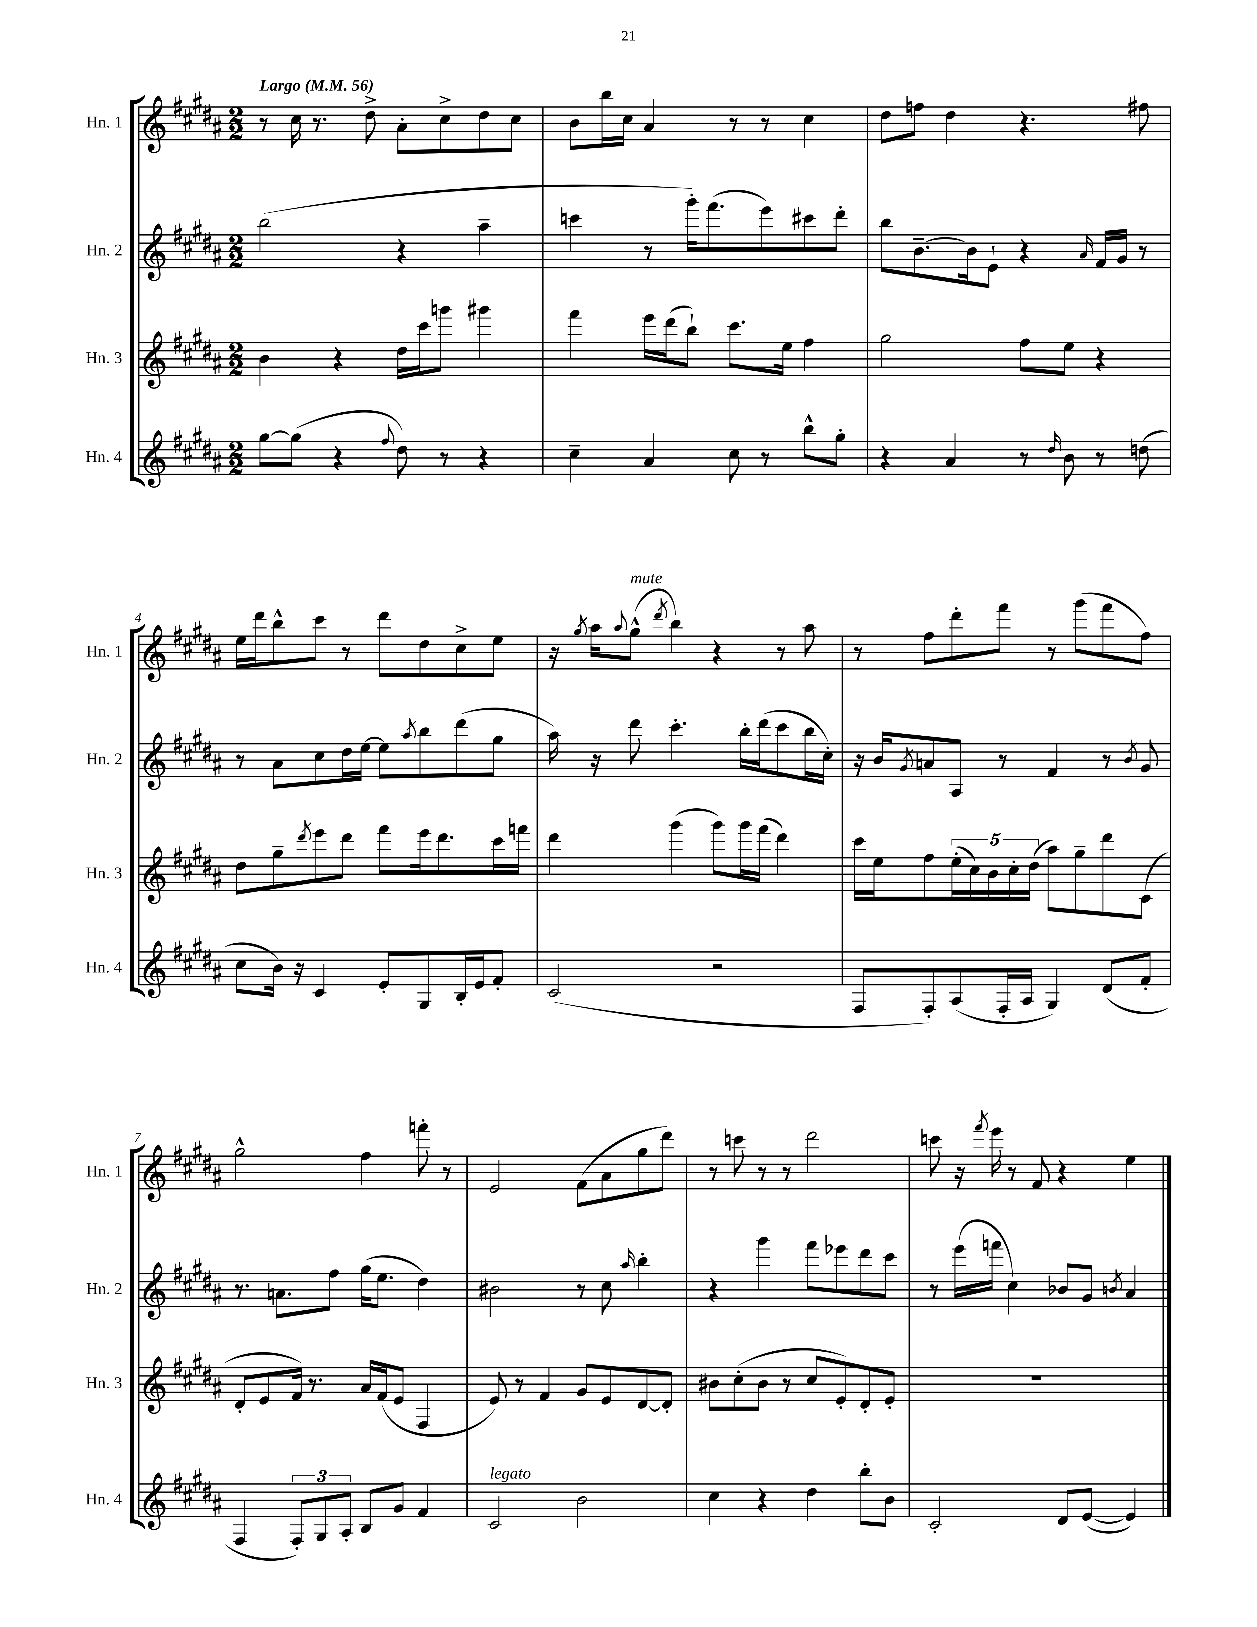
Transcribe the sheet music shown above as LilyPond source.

<<
\new StaffGroup <<
\new Staff = "s0" \with { instrumentName = "Hn. 1" shortInstrumentName = "Hn. 1" } {
    \clef treble \key b \major \numericTimeSignature \time 2/2 \tempo "Largo" 4 = 56
    r8 cis''16 r8. dis''8-> ais'8-. cis''8-> dis''8 cis''8 |
    b'8 b''16 cis''16 ais'4 r8 r8 cis''4 |
    dis''8 f''8 dis''4 r4. fis''8 |
    e''16 dis'''16 b''8-^ cis'''8 r8 dis'''8 dis''8 cis''8-> e''8 |
    r16 \acciaccatura { gis''8 } ais''16 \appoggiatura { ais''8 } gis''8-^^\markup { \italic "mute" }( \acciaccatura { dis'''8 } b''4) r4 r8 ais''8 |
    r8 fis''8 dis'''8-. fis'''8 r8 gis'''8( fis'''8 fis''8) |
    gis''2-^ fis''4 f'''8-. r8 |
    e'2 fis'8( ais'8 gis''8 dis'''8) |
    r8 c'''8 r8 r8 dis'''2 |
    c'''8 r16 \acciaccatura { fis'''8 } e'''16 r8 fis'8 r4 e''4 \bar "|." |
}
\new Staff = "s1" \with { instrumentName = "Hn. 2" shortInstrumentName = "Hn. 2" } {
    \clef treble \key b \major \numericTimeSignature \time 2/2
    b''2( r4 ais''4-- |
    c'''4 r8 gis'''16-.) fis'''8.( e'''8) cis'''8 dis'''8-. |
    b''8 b'8.~-- b'16 e'8-! r4 \grace { ais'16 } fis'16 gis'16 r8 |
    r8 ais'8 cis''8 dis''16 e''16~ e''8 \acciaccatura { ais''8 } b''8 dis'''8( gis''8 |
    ais''16) r16 dis'''8 cis'''4.-. b''16-. dis'''16( cis'''8 b''16 cis''16-.) |
    r16 b'16 \acciaccatura { gis'8 } a'8 ais8 r8 fis'4 r8 \acciaccatura { b'8 } gis'8 |
    r8. a'8. fis''8 gis''16( e''8. dis''4) |
    bis'2 r8 cis''8 \grace { ais''16 } b''4-. |
    r4 gis'''4 fis'''8 ees'''8 dis'''8 cis'''8 |
    r8 e'''16( f'''16 cis''4) bes'8 gis'8 \acciaccatura { b'8 } ais'4 \bar "|." |
}
\new Staff = "s2" \with { instrumentName = "Hn. 3" shortInstrumentName = "Hn. 3" } {
    \clef treble \key b \major \numericTimeSignature \time 2/2
    b'4 r4 dis''16 cis'''16 g'''8 gis'''4 |
    fis'''4 e'''16 dis'''16( b''8-!) cis'''8. e''16 fis''4 |
    gis''2 fis''8 e''8 r4 |
    dis''8 gis''8-- \acciaccatura { dis'''8 } e'''8 dis'''8 fis'''8 e'''16 dis'''8. cis'''16 f'''16 |
    dis'''4 gis'''4( gis'''8) gis'''16 fis'''16( dis'''4) |
    cis'''16 e''16 fis''8 \tuplet 5/4 { e''16-.( cis''16) b'16 cis''16-. dis''16( } ais''8) gis''8-- dis'''8 cis'8( |
    dis'8-. e'8 fis'16) r8. ais'16 fis'16( e'8 fis4 |
    e'8) r8 fis'4 gis'8 e'8 dis'8~ dis'8-. |
    bis'8 cis''8-.( bis'8 r8 cis''8 e'8-.) dis'8-. e'8-. |
    R1 \bar "|." |
}
\new Staff = "s3" \with { instrumentName = "Hn. 4" shortInstrumentName = "Hn. 4" } {
    \clef treble \key b \major \numericTimeSignature \time 2/2
    gis''8~ gis''8( r4 \appoggiatura { fis''8 } dis''8) r8 r4 |
    cis''4-- ais'4 cis''8 r8 b''8-^ gis''8-. |
    r4 ais'4 r8 \grace { dis''16 } b'8 r8 d''8( |
    cis''8 b'16) r16 cis'4 e'8-. gis8 b16-. e'16 fis'8-. |
    cis'2( r2 |
    fis8 fis8-.) ais8( fis16-. ais16 gis4) dis'8( fis'8-. |
    fis4 \tuplet 3/2 { fis8-.) gis8 ais8-. } b8 gis'8 fis'4 |
    cis'2^\markup { \italic "legato" } b'2 |
    cis''4 r4 dis''4 b''8-. b'8 |
    cis'2-. dis'8 e'8~( e'4) \bar "|." |
}
>>
>>
